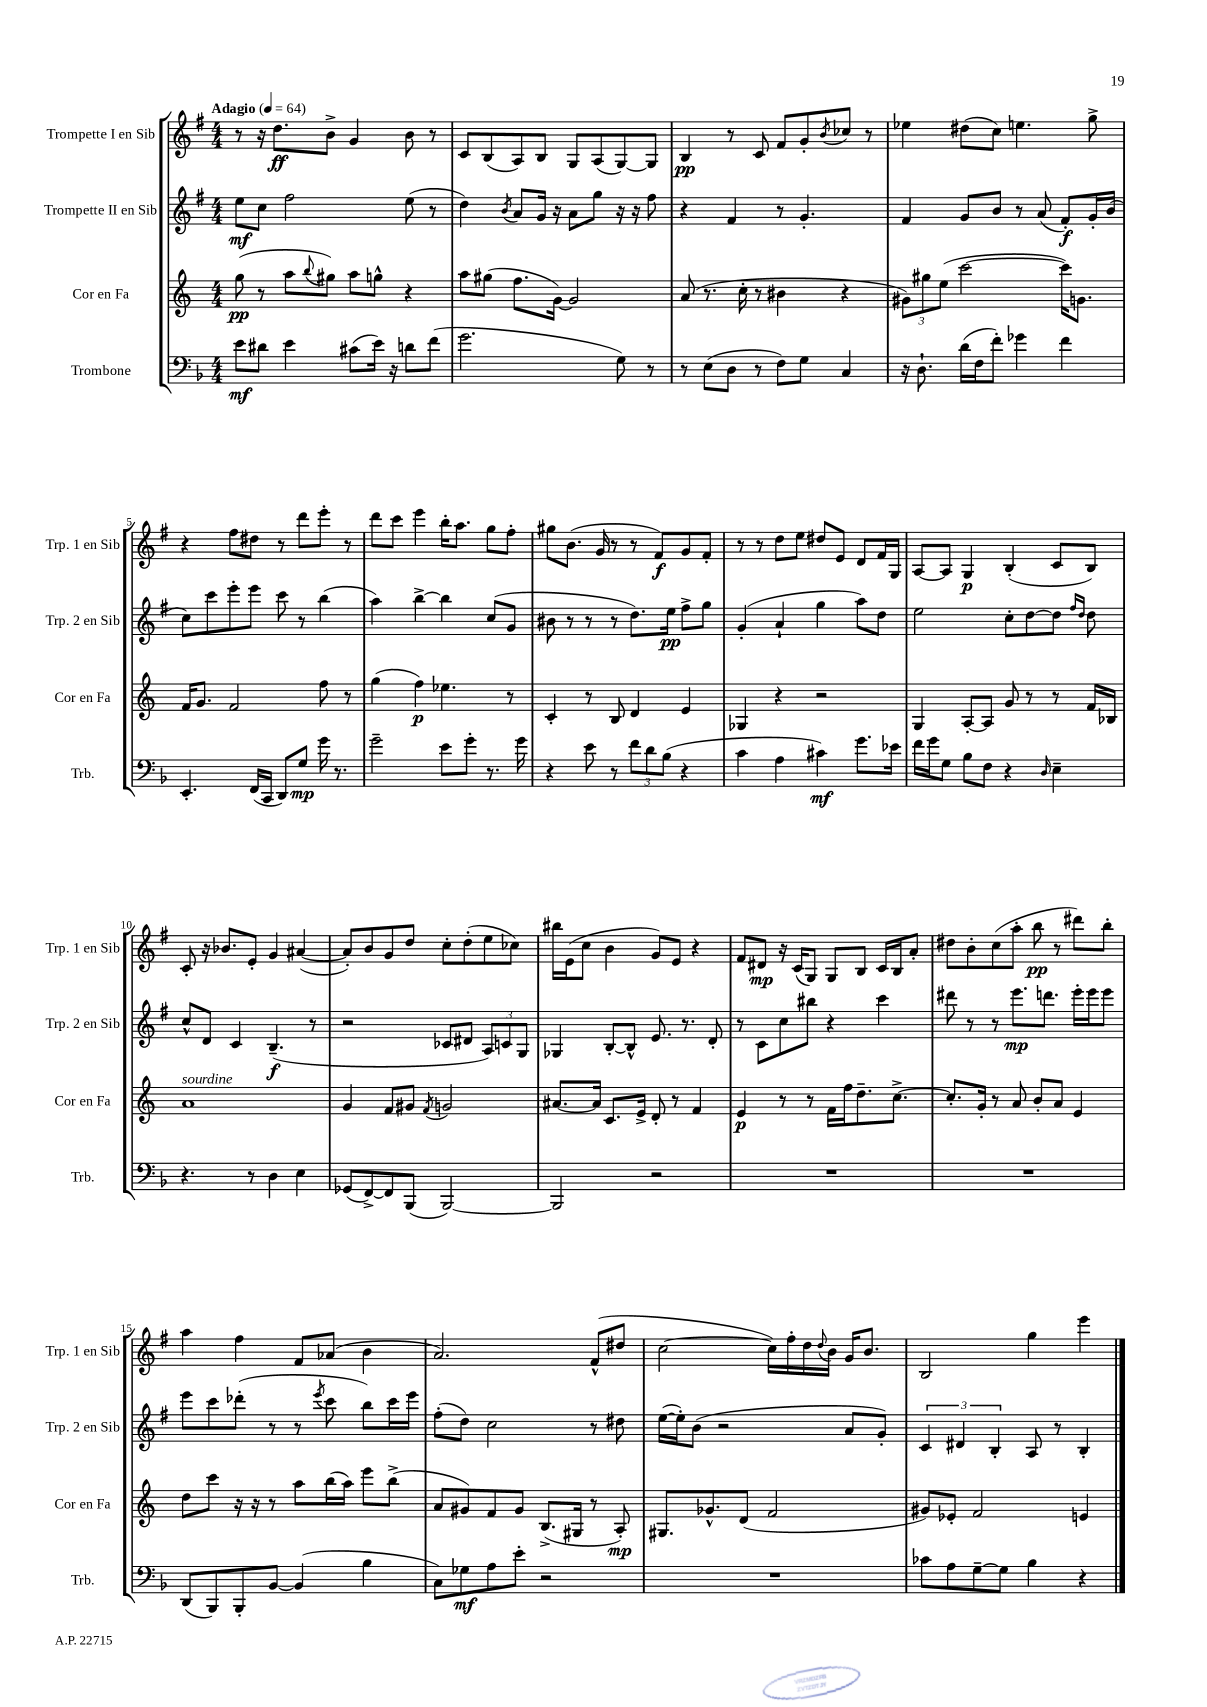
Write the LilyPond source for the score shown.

<<
\new StaffGroup <<
\new Staff = "s0" \with { instrumentName = "Trompette I en Sib" shortInstrumentName = "Trp. 1 en Sib" } {
    \clef treble \key g \major \numericTimeSignature \time 4/4 \tempo "Adagio" 4 = 64
    r8 r16 d''8.\ff b'8-> g'4 b'8 r8 |
    c'8 b8( a8) b8 g8 a8( g8~) g8 |
    b4\pp r8 c'8 fis'8 g'8-. \acciaccatura { b'8 } ces''8 r8 |
    ees''4 dis''8( c''8) e''4. g''8-> |
    r4 fis''8 dis''8 r8 d'''8 e'''8-. r8 |
    d'''8 c'''8 e'''4 b''16-. a''8. g''8 fis''8-. |
    gis''8 b'8.( g'16 r8 r8 fis'8\f) g'8 fis'8-. |
    r8 r8 d''8 e''8 dis''8 e'8 d'8 fis'16 g16 |
    a8~ a8 g4\p b4-.( c'8 b8) |
    c'8-. r16 bes'8. e'8-. g'4 ais'4~( |
    ais'8-.) b'8 g'8 d''8 c''8-. d''8-.( e''8 ces''8) |
    bis''16 e'16( c''8 b'4 g'8) e'8 r4 |
    fis'8 dis'8\mp r16 c'16( g8) g8 b8 c'16 b16 a'8-. |
    dis''8 b'8-. c''8( a''8-. b''8\pp r8 dis'''8) b''8-. |
    a''4 fis''4 fis'8 aes'8( b'4 |
    a'2.) fis'8-^( dis''8 |
    c''2~ c''16) fis''16-. d''16 \appoggiatura { d''8 } b'16 g'16 b'8. |
    b2 g''4 e'''4 \bar "|." |
}
\new Staff = "s1" \with { instrumentName = "Trompette II en Sib" shortInstrumentName = "Trp. 2 en Sib" } {
    \clef treble \key g \major \numericTimeSignature \time 4/4
    e''8\mf c''8 fis''2 e''8( r8 |
    d''4) \acciaccatura { b'8 } a'8 g'16 r16 a'8 g''8 r16 r16 fis''8 |
    r4 fis'4 r8 g'4.-. |
    fis'4 g'8 b'8 r8 a'8( fis'8-.\f) g'16-. b'16( |
    c''8) c'''8 e'''8-. e'''8 c'''8 r8 b''4( |
    a''4) b''4~-> b''4 c''8( g'8 |
    bis'8 r8 r8 r8 d''8.) e''16\pp fis''8-> g''8 |
    g'4-.( a'4-! g''4 a''8) d''8 |
    e''2 c''8-. d''8~ d''8 \grace { fis''16 d''16 } d''8 |
    c''8-^ d'8 c'4 b4.--\f( r8 |
    r2 ces'8 dis'8 \tuplet 3/2 { a8) c'8 g8 } |
    ges4 b8~-. b8-^ e'8. r8. d'8-. |
    r8 c'8 c''8 bis''8 r4 c'''4 |
    dis'''8 r8 r8 e'''8.\mp d'''8. e'''16-. e'''16 e'''8 |
    e'''8 c'''8 des'''8-.( r8 r8 \acciaccatura { e'''8 } c'''8 b''8) c'''16 e'''16 |
    fis''8-.( d''8) c''2 r8 dis''8 |
    e''16~( e''16-.) b'8( r2 a'8 g'8-.) |
    \tuplet 3/2 { c'4 dis'4 b4-. } a8 r8 b4-. \bar "|." |
}
\new Staff = "s2" \with { instrumentName = "Cor en Fa" shortInstrumentName = "Cor en Fa" } {
    \clef treble \key c \major \numericTimeSignature \time 4/4
    g''8\pp( r8 a''8 \appoggiatura { b''8 } gis''8) a''8 g''8-^ r4 |
    a''8 gis''8( f''8. g'16~) g'2 |
    a'8( r8. c''16-. r8 bis'4 r4 |
    \tuplet 3/2 { gis'8) gis''8 e''8( } c'''2~ c'''16) g'8. |
    f'16 g'8. f'2 f''8 r8 |
    g''4( f''4\p) ees''4. r8 |
    c'4-. r8 b8 d'4 e'4 |
    ges4 r4 r2 |
    g4 a8~-. a8 g'8 r8 r8 f'16 bes16 |
    a'1^\markup { \italic "sourdine" } |
    g'4 f'8 gis'8 \acciaccatura { f'8 } g'2 |
    ais'8.~ ais'16 c'8. e'16-> d'8-. r8 f'4 |
    e'4\p r8 r8 f'16 f''16 d''8.-- c''8.~-> |
    c''8.-. g'16-. r8 a'8 b'8-. a'8 e'4 |
    d''8 c'''8 r16 r16 r8 a''8 b''16( a''16) e'''8 b''8->( |
    a'8 gis'8) f'8 gis'8 b8.->( gis16 r8 a8-.\mp) |
    gis8. ges'8.-^ d'8( f'2 |
    gis'8) ees'8-. f'2 e'4 \bar "|." |
}
\new Staff = "s3" \with { instrumentName = "Trombone" shortInstrumentName = "Trb." } {
    \clef bass \key f \major \numericTimeSignature \time 4/4
    e'8\mf dis'8 e'4 cis'8( e'16) r16 d'8 f'8( |
    g'2. g8) r8 |
    r8 e8( d8 r8 f8) g8 c4 |
    r16 d8.-! d'16( f16 f'8-.) ges'4 f'4 |
    e,4.-. f,16( c,16 d,8) g8\mp g'16 r8. |
    g'2-- e'8 g'8-. r8. g'16 |
    r4 e'8 r8 \tuplet 3/2 { f'8 d'8 bes8( } r4 |
    c'4 a4 cis'4\mf) g'8. ees'16 |
    f'16 g'16 g8 bes8 f8 r4 \grace { d16 } e4-- |
    r4. r8 d4 e4 |
    ges,8( f,8~->) f,8 bes,,8( bes,,2~) |
    bes,,2 r2 |
    R1 |
    R1 |
    d,8( bes,,8) bes,,8-. bes,8~ bes,4( bes4 |
    c8) ges8\mf a8 e'8-. r2 |
    R1 |
    ces'8 a8 g8~-- g8 bes4 r4 \bar "|." |
}
>>
>>
